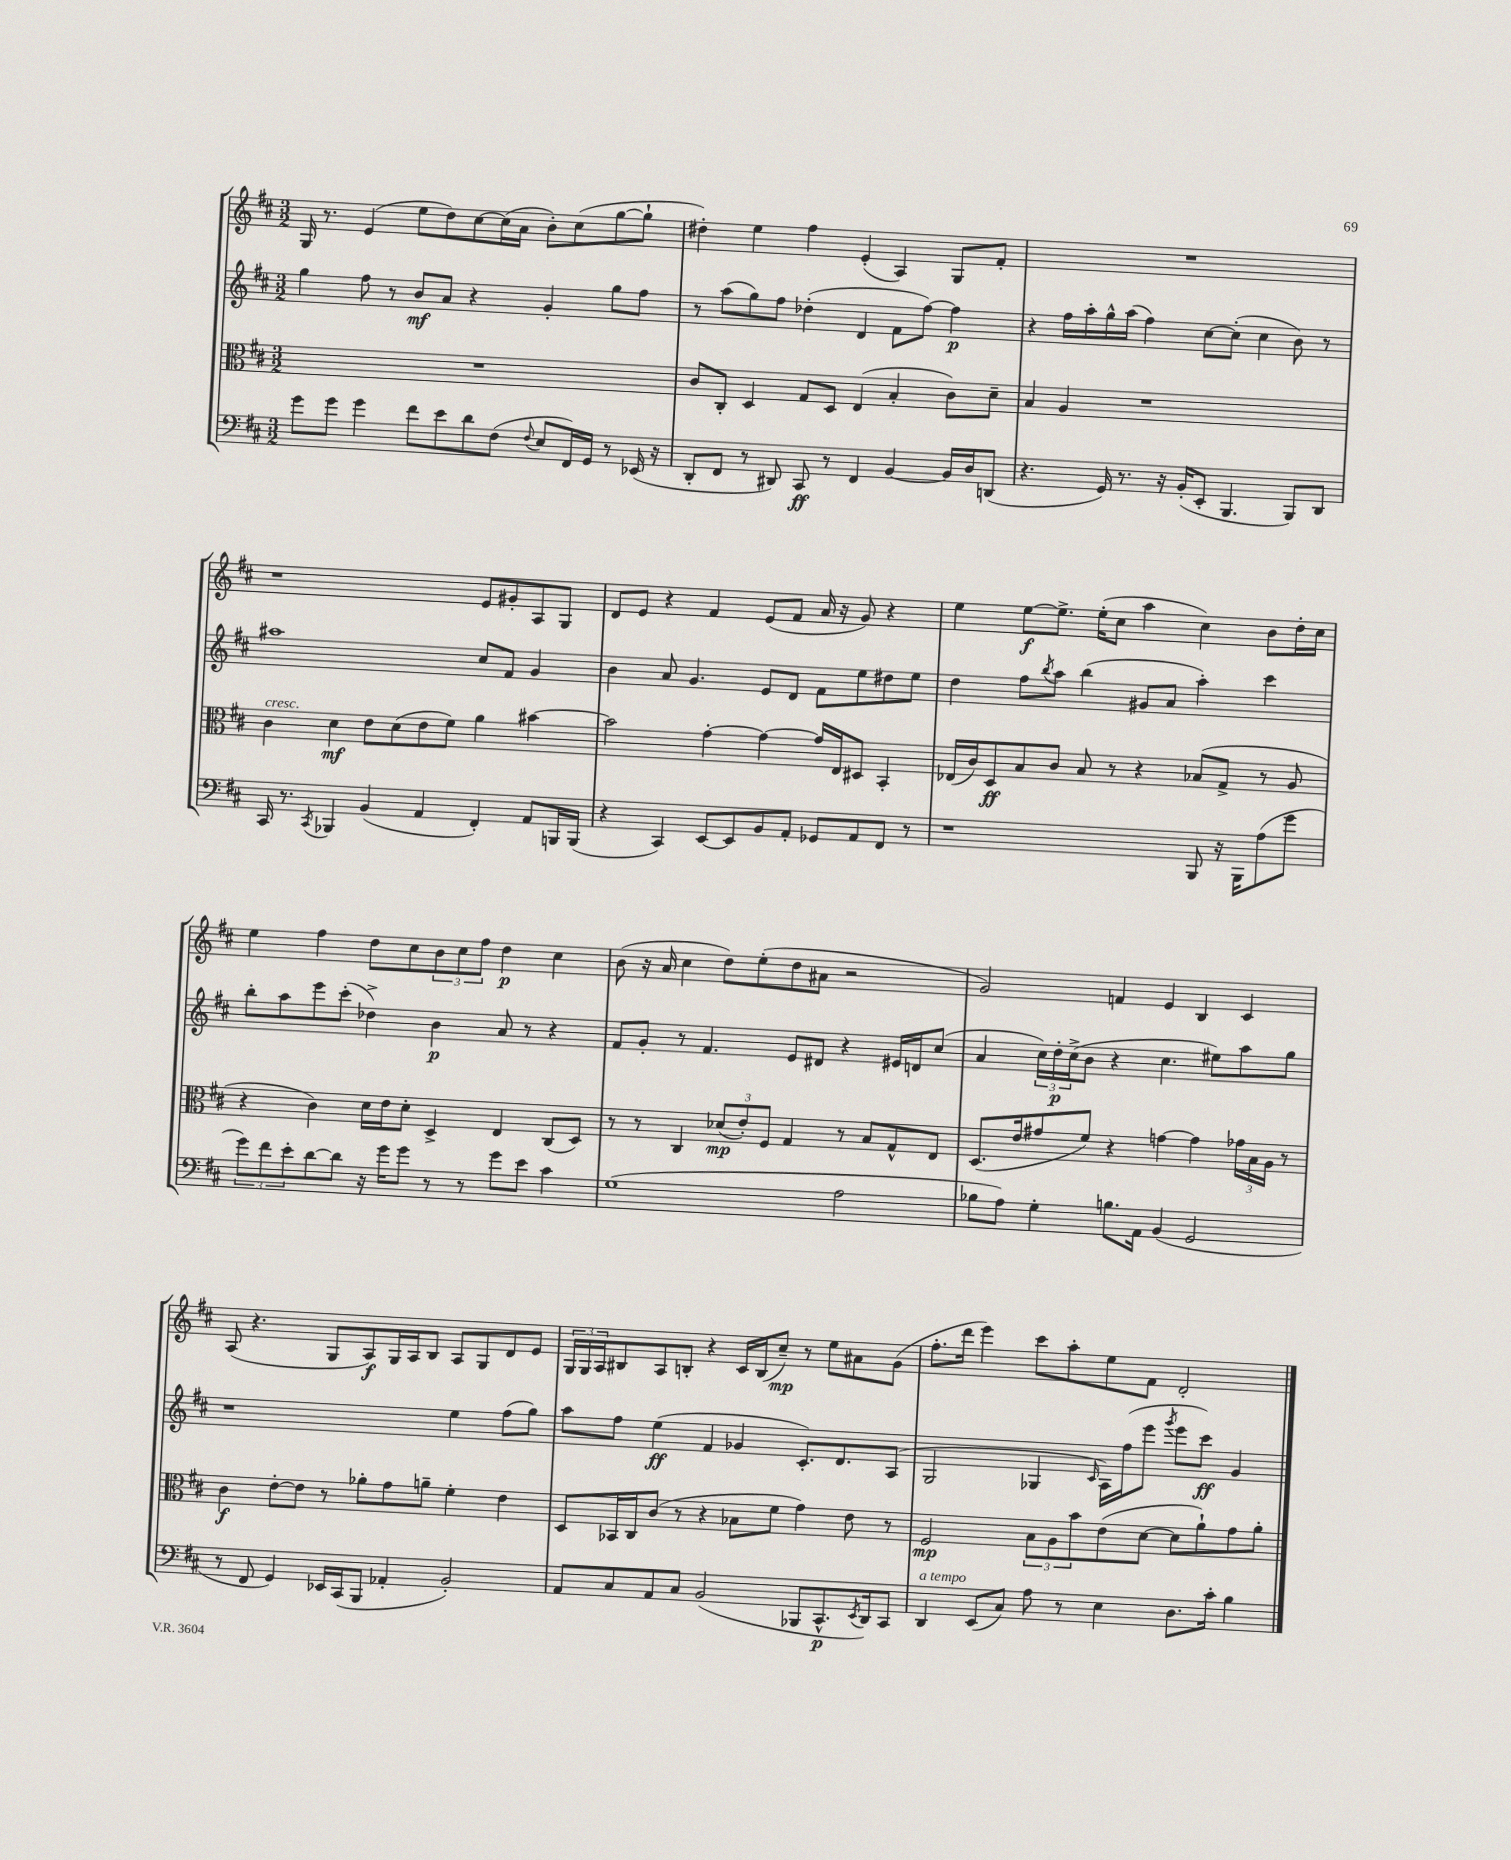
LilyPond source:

<<
\new StaffGroup <<
\new Staff = "s0" {
    \clef treble \key d \major \numericTimeSignature \time 3/2
    g16 r8. e'4( e''8 d''8) cis''8~ cis''16( a'16 b'8-.) cis''8( g''8~ g''8-! |
    dis''4-.) e''4 fis''4 e'4-.( a4) g8 fis'8-. |
    R1. |
    r1 e'8 gis'8-. a8 g8 |
    d'8 e'8 r4 fis'4 e'8( fis'8 a'16 r16 g'8) r4 |
    e''4 e''8~\f e''8.-> e''16-.( cis''8 a''4 cis''4) b'8 d''16-. cis''16 |
    e''4 fis''4 d''8 cis''8 \tuplet 3/2 { b'8 cis''8 fis''8 } d''4\p cis''4 |
    b'8( r16 a'16 cis''4 d''8) e''8-.( d''8 ais'8 r2 |
    g'2) f'4 e'4 b4 cis'4 |
    a8( r4. g8 a8\f) g16 a16 b8 a8 g8 d'8 e'8 |
    \tuplet 3/2 { g16 g16 a16 } bis8 a8 b8-. r4 cis'16 b16( cis''8--\mp) r8 e''8 ais'8 g'8( |
    fis''8.-. d'''16 e'''4) cis'''8 a''8-. e''8 fis'8 d'2-. \bar "|." |
}
\new Staff = "s1" {
    \clef treble \key d \major \numericTimeSignature \time 3/2
    g''4 fis''8 r8 b'8\mf a'8 r4 g'4-. g''8 fis''8 |
    r8 a''8( g''8) fis''8 des''4-.( d'4 fis'8 fis''8~) fis''4\p |
    r4 fis''16 a''16-. g''16-^ a''16( fis''4) cis''8~ cis''8-.( cis''4 b'8) r8 |
    ais''1 cis''8 fis'8 g'4 |
    b'4 a'8 g'4. e'8 d'8 fis'8 e''8 dis''8 e''8 |
    d''4 fis''8 \acciaccatura { b''8 } a''8 b''4( gis'8 a'8 a''4-.) cis'''4 |
    b''8-. a''8 e'''8 cis'''8-.( des''4->) b'4\p a'8 r8 r4 |
    fis'8 g'8-. r8 fis'4. e'8 dis'8 r4 eis'16 d'16 cis''8( |
    a'4 \tuplet 3/2 { cis''16) d''16-.\p cis''16->( } b'8 r4 cis''4. eis''8) a''8 g''8 |
    r1 e''4 fis''8( g''8) |
    a''8 fis''8 e''4\ff( fis'4 ges'4 cis'8.-.) d'8. a8( |
    g2 ges4 \grace { cis'16 } a16) fis''16( e'''8 \acciaccatura { g'''8 } e'''8 cis'''8\ff) g'4 \bar "|." |
}
\new Staff = "s2" {
    \clef alto \key d \major \numericTimeSignature \time 3/2
    R1. |
    cis'8 cis8-. d4 g8 d8 e4( b4-. cis'8) d'8-- |
    b4 a4 r1 |
    cis'4^\markup { \italic "cresc." } d'4\mf e'8 d'8( e'8 fis'8) a'4 bis'4~ |
    bis'2 g'4~-. g'4~ g'16 e16 dis8 b,4-. |
    ees16( cis'16) d8\ff b8 cis'8 b8 r8 r4 bes8( g8-> r8 a8 |
    r4 cis'4) d'16 e'16 d'8-. d4-> e4 cis8( d8) |
    r8 r8 cis4 \tuplet 3/2 { des'8\mp( e'8-.) fis8 } g4 r8 b8 g8-^ e8 |
    d8.( e'16 gis'8 fis'8) r4 g'4~ g'4 \tuplet 3/2 { ges'16 b16 a16 } r8 |
    cis'4\f e'8~-. e'8 r8 aes'8-. g'8 a'8-- fis'4-. e'4 |
    d8 bes,16 cis16 cis'8( r8 r4 bes8 fis'8 g'4) e'8 r8 |
    fis2\mp \tuplet 3/2 { b8 a8 b'8 } e'8( d'8~ d'8 a'8-!) g'8 a'8-. \bar "|." |
}
\new Staff = "s3" {
    \clef bass \key d \major \numericTimeSignature \time 3/2
    g'8 g'8 g'4 fis'8 e'8 d'8 fis8( \appoggiatura { fis8 } e8 fis,16) g,16 r8 ees,16( r16 |
    d,8-. fis,8 r8 dis,8) cis,8\ff r8 fis,4 b,4~ b,16 d16 d,8( |
    r4. g,16) r8. r16 b,16-.( e,8-. b,,4. b,,8) d,8 |
    cis,16 r8. \acciaccatura { cis,8 } bes,,4 b,4( a,4 fis,4-.) a,8 b,,16 b,,16( |
    r4 cis,4) e,8~ e,8 b,8 a,8-. ges,8 a,8 fis,8 r8 |
    r1 b,,8 r16 b,,16 a8( g'8 |
    \tuplet 3/2 { g'8) fis'8 e'8-. } d'8~ d'8 r16 g'16 g'8 r8 r8 g'8 e'8 cis'4 |
    g1( a2 |
    bes8 a8) g4-. b8. a,16 b,4( g,2 |
    r8 fis,8 g,4) ees,16 cis,16( b,,8 aes,4-. b,2-.) |
    a,8 cis8 a,8 cis8 b,2( bes,,8 cis,8.-^\p \acciaccatura { e,8 } d,16) cis,8 |
    d,4^\markup { \italic "a tempo" } e,8( cis8) a8 r8 e4 d8. cis'16-. b4 \bar "|." |
}
>>
>>
\layout { \context { \Score \remove "Bar_number_engraver" } }
